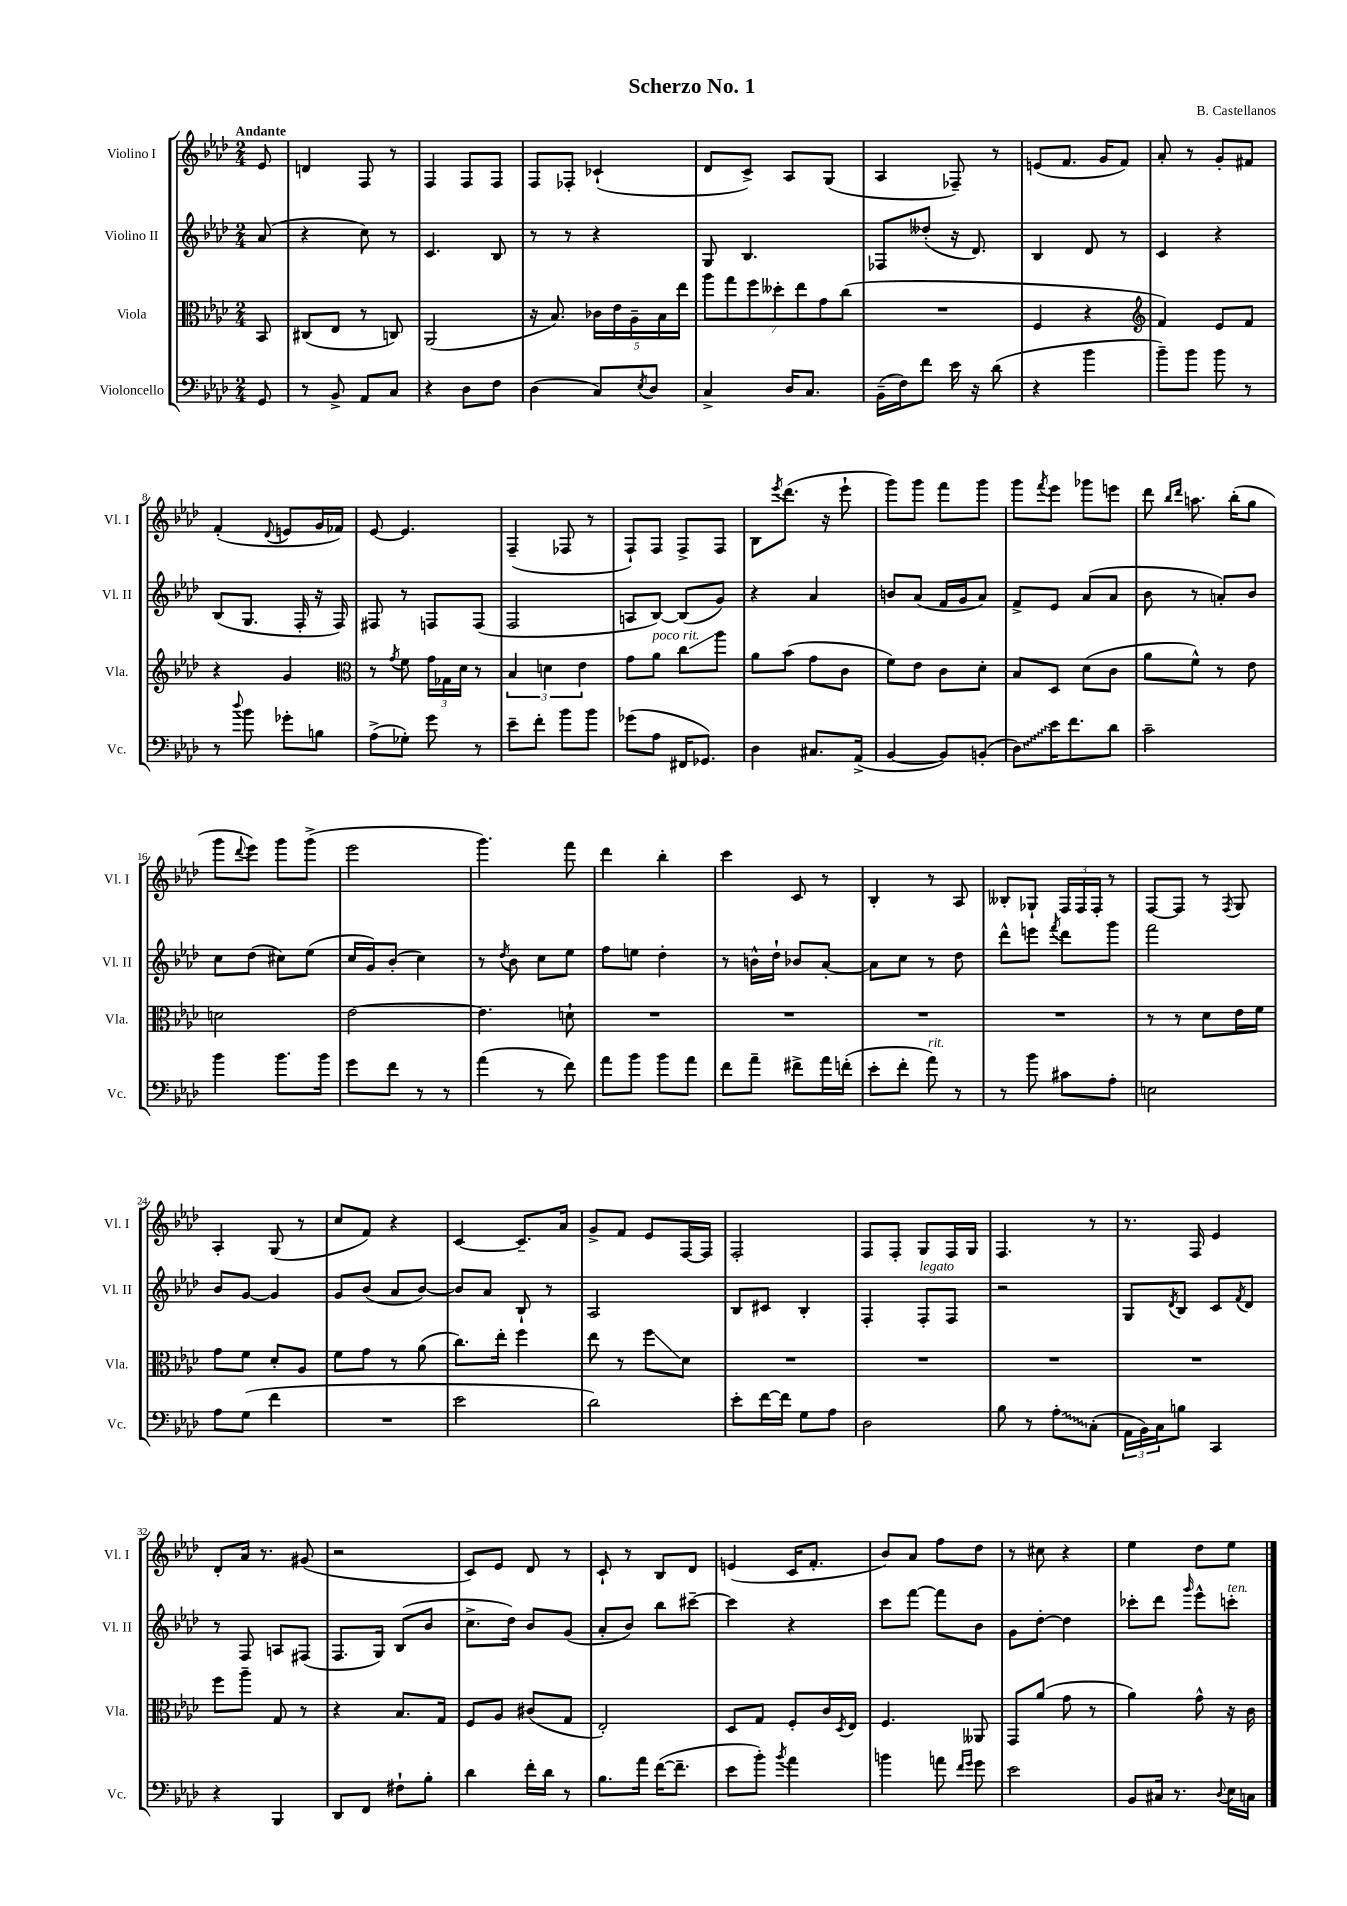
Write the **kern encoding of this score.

**kern	**kern	**kern	**kern
*staff4	*staff3	*staff2	*staff1
*clefF4	*clefC3	*clefG2	*clefG2
*k[b-e-a-d-]	*k[b-e-a-d-]	*k[b-e-a-d-]	*k[b-e-a-d-]
*M2/4	*M2/4	*M2/4	*M2/4
8GG	8BB-	(8a-	8e-
=	=	=	=
8r	(8C#	4r	4d
8BB-^	8E-	.	.
8AA-	8r	8cc)	8F
8C	8C)	8r	8r
=	=	=	=
4r	(2AA-	4.c	4F
8D-	.	.	8F
8F	.	8B-	8F
=	=	=	=
(4D-	16r	8r	8F
.	8.B-)	.	.
.	.	8r	8F-'
8C)	20c-	4r	(4c-`
.	20e-	.	.
.	20A-~	.	.
8qE-	.	.	.
8D-	.	.	.
.	20B-	.	.
.	20ee-	.	.
=	=	=	=
4C^	14aa-	8G	8d-
.	14gg	.	.
.	.	4.B-	8c^)
.	14ff	.	.
.	14dd--'	.	.
16D-	.	.	8A-
.	14ee-	.	.
8.C	.	.	.
.	14g	.	.
.	.	.	(8G
.	(14cc	.	.
=	=	=	=
(16BB-~	2r	8F-	4A-
16F)	.	.	.
8f	.	(8dd--'	.
16e-	.	16r	8F-~)
16r	.	8.d-)	.
(8d-	.	.	8r
=	=	=	=
4r	4F	4B-	(8e
.	.	.	8.f
4b-	4r	8d-	.
.	.	.	16g
.	.	8r	8f)
=	=	=	=
*	*clefG2	*	*
8b-~)	4f)	4c	8a-'
8b-	.	.	8r
8b-	8e-	4r	8g'
8r	8f	.	8f#
=	=	=	=
8r	4r	(8B-	(4f'
8qqdd-	.	.	.
8b-	.	8.G	.
.	.	.	8qqd-
8g-'	4g	.	8e
.	.	16F'	.
8B	.	16r	16g
.	.	16F)	16f-)
=	=	=	=
*	*clefC3	*	*
(8A-^	8r	8F#	[8e-
.	8qg	.	.
8G-')	8f	8r	4.e-]
8g	24g	8F	.
.	24G-	.	.
.	24d-	.	.
8r	8r	(8F	.
=	=	=	=
8e-~	6B-	2F	(4F~
8f'	.	.	.
.	6d	.	.
8b-	.	.	8F-
.	6e-	.	.
8b-	.	.	8r
=	=	=	=
(8g-	8g	8A	8F`)
8A-	8a-	[8B-)	8F
16FF#	8cc	(8B-]	8F^
8.GG-)	.	.	.
.	8aa-	8g)	8F
=	=	=	=
4D-	8a-	4r	8B-
.	.	.	8qeee-
.	(8b-	.	(8.ddd-
8.C#	8g	4a-	.
.	.	.	16r
.	8c	.	8eee-`
(16AA-^	.	.	.
=	=	=	=
[4BB-	8f)	8b	8ggg)
.	8e-	(8a-	8ggg
8BB-])	8c	16f	8fff
.	.	16g	.
(8BB'	8d-'	8a-)	8ggg
=	=	=	=
8D-)	8B-	8f^	8ggg
.	.	.	8qfff
16e-	8D-	8e-	8eee-
8.f	.	.	.
.	(8d-	(8a-	8ggg-
8d-	8c	8a-	8eee
=	=	=	=
2c~	8a-	8b-	8ddd-
.	.	.	16qqbb-
.	.	.	16qqddd-
.	8f^^)	8r	8.aa
.	8r	8a')	.
.	.	.	(16bb-'
.	8e-	8b-	8gg
=	=	=	=
4b-	2d	8cc	8ggg
.	.	.	8qqddd-
.	.	(8dd-	8eee-)
8.b-	.	8cc#)	8ggg
.	.	(8ee-	(8ggg^
16b-	.	.	.
=	=	=	=
8g	[2e-	16cc	2eee-
.	.	16g)	.
8f	.	(8b-'	.
8r	.	4cc)	.
8r	.	.	.
=	=	=	=
(4a-	4.e-]	8r	4.ggg)
.	.	8qdd-	.
.	.	8b-	.
8r	.	8cc	.
8f)	8d`	8ee-	8fff
=	=	=	=
8a-	2r	8ff	4ddd-
8b-	.	8ee	.
8b-	.	4dd-'	4bb-'
8a-	.	.	.
=	=	=	=
8f	2r	8r	4ccc
8a-~	.	16b^^	.
.	.	16dd-`	.
8f#^	.	8b-	8c
16a-	.	[8a-'	8r
(16f'	.	.	.
=	=	=	=
8e-'	2r	8a-]	4B-'
8f'	.	8cc	.
8a-)	.	8r	8r
8r	.	8dd-	8A-
=	=	=	=
8r	2r	8ddd-^^	8B--'
8b-	.	8eee	8G-`
.	.	8qfff	.
8c#	.	8ddd-	24F
.	.	.	24F
.	.	.	24F'
8A-'	.	8ggg	8r
=	=	=	=
2E	8r	2fff	[8F
.	8r	.	8F]
.	8d-	.	8r
.	.	.	8qF
.	16e-	.	8G
.	16f	.	.
=	=	=	=
8A-	8g	8b-	4A-'
(8G	8f	[8g	.
4f	8d-'	4g]	(8G
.	8A-	.	8r
=	=	=	=
2r	8f	8g	8cc
.	8g	(8b-	8f)
.	8r	8a-	4r
.	(8a-	[8b-)	.
=	=	=	=
2e-	8.cc)	8b-]	[4c
.	.	8a-	.
.	16ee-'	.	.
.	4ff	8B-`	8.c~]
.	.	8r	.
.	.	.	16a-
=	=	=	=
2d-)	8ee-	2A-	8g^
.	8r	.	8f
.	8ff	.	8e-
.	8d-	.	[16F
.	.	.	16F]
=	=	=	=
8e-'	2r	8B-	2F'
[16f	.	8c#	.
16f]	.	.	.
8G	.	4B-'	.
8A-	.	.	.
=	=	=	=
2D-	2r	4F'	8F
.	.	.	8F'
.	.	8F'	8G
.	.	8F	16F
.	.	.	16G
=	=	=	=
8B-	2r	2r	4.F
8r	.	.	.
8A-'	.	.	.
(8C'	.	.	8r
=	=	=	=
24AA-	2r	8G	8.r
24BB-)	.	.	.
24C	.	.	.
.	.	8qd-	.
8B	.	8B-	.
.	.	.	16F
4CC	.	8c	4e-
.	.	8qf	.
.	.	8d-	.
=	=	=	=
4r	8ff	8r	8d-'
.	8aa-~	8F	16a-
.	.	.	8.r
4BBB-	8G	8A	.
.	8r	(8F#	(8g#
=	=	=	=
8DD-	4r	8.F	2r
8FF	.	.	.
.	.	16G)	.
8F#`	8.B-	(8B-	.
8B-'	.	8b-	.
.	16G	.	.
=	=	=	=
4d-	8F	8.cc^	8c)
.	8A-	.	8e-
.	.	16dd-)	.
16f'	(8c#	8b-	8d-
16d-	.	.	.
8r	8G	(8g	8r
=	=	=	=
8.B-	2E-')	8a-'	8c`
.	.	8b-)	8r
16a-	.	.	.
([16f	.	8bb-	8B-
8.f~]	.	.	.
.	.	[8ccc#~	8d-
=	=	=	=
8e-	8D-	4ccc#]	(4e
8b-')	8G	.	.
8qb-	.	.	.
4a-	8F'	4r	16c
.	.	.	8.f'
.	16c	.	.
.	8qD-	.	.
.	16E-	.	.
=	=	=	=
4b	4.F	8ccc	8b-)
.	.	[8fff	8a-
8a	.	8fff]	8ff
16qqf	.	.	.
16qqg	.	.	.
8g	8AA--	8b-	8dd-
=	=	=	=
2e-	8GG	8g	8r
.	(8a-	[8dd-'	8cc#
.	8g	4dd-]	4r
.	8r	.	.
=	=	=	=
8BB-	4a-)	8ccc-'	4ee-
16C#	.	8ddd-	.
8.r	.	.	.
.	.	16qqggg	.
.	8g^^	8eee-^^	8dd-
8qqD-	.	.	.
16E-	16r	8ccc'	8ee-
16C	16c	.	.
==	==	==	==
*-	*-	*-	*-
